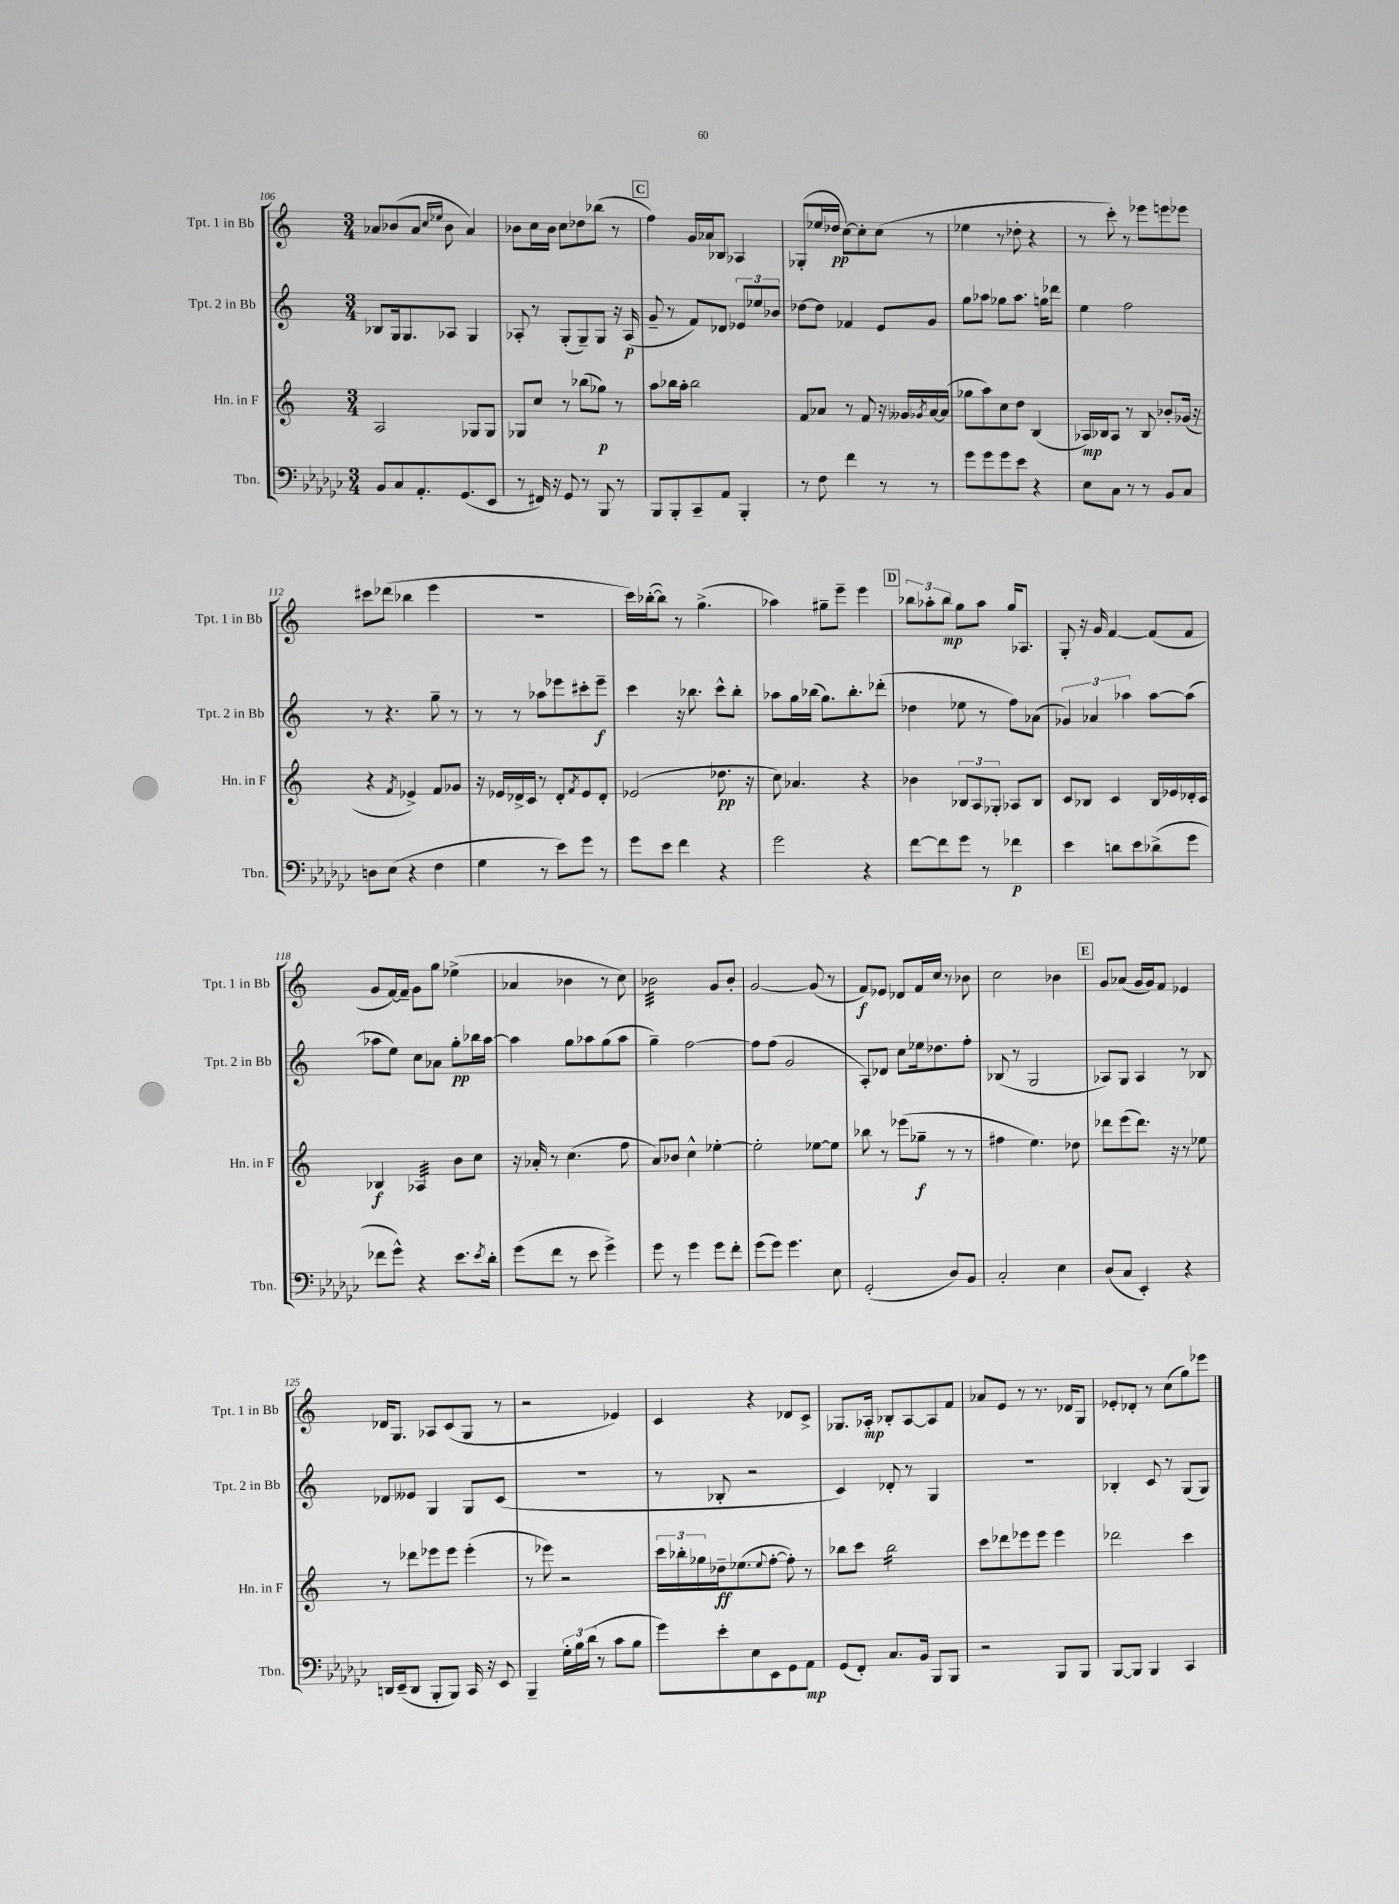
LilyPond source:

<<
\new StaffGroup <<
\new Staff = "s0" \with { instrumentName = "Tpt. 1 in Bb" shortInstrumentName = "Tpt. 1 in Bb" } {
    \clef treble \key c \major \numericTimeSignature \time 3/4
    aes'8 bes'8( aes'8 \grace { c''16 ees''16 } bes'8 aes'4) |
    bes'8 c''16 bes'16 c''8 des''8 bes''8( r8 |
    \mark \markup { \box "C" } f''4) g'16 aes'16 bes8 aes4 |
    ges8-.( ees''16 des''16\pp c''8~) c''8-. c''8( r8 |
    ees''4 r8 des''8-. r4 |
    r8 c'''8-.) r8 ees'''8 e'''8 ees'''8 |
    cis'''8 des'''8( bes''4 e'''4 |
    R2. |
    c'''16) bes''16~-.( bes''8) r8 g''4.->( |
    aes''4) gis''8-- e'''8-- e'''4 |
    \mark \markup { \box "D" } \tuplet 3/2 { bes''8 aes''8-. bes''8\mp } g''8 aes''8 g''16 aes8. |
    g8-. r16 g'16 f'4~ f'8( f'8 |
    g'8 f'16~) f'16-- g'8 g''8 ees''4->( |
    aes'4 bes'4 r8 c''8) |
    bes'2:32 g'8 bes'8-. |
    g'2~ g'8( r8 |
    f'8\f) ees'8 des'8 f'16 c''16 r8 bes'8 |
    c''2 bes'4 |
    \mark \markup { \box "E" } g'8 aes'8( g'16 g'16) f'8 ees'4 |
    des'16 g8. aes8 c'8( g8 r8 |
    r2 ees'4) |
    c'4 r4 des'8 c'8-> |
    ges8. aes16-.\mp bes8-. aes8~ aes8 f'8 |
    aes'8 e'8 r8 r8. des'16 g8 |
    ees'8-. des'8-. r8 c''8( g''8) ees'''8 \bar "|." |
}
\new Staff = "s1" \with { instrumentName = "Tpt. 2 in Bb" shortInstrumentName = "Tpt. 2 in Bb" } {
    \clef treble \key c \major \numericTimeSignature \time 3/4
    bes8 g16 g8. aes8 g4 |
    aes8-. r8 g8-.( g8--) g8 r16 aes16\p( |
    \mark \markup { \box "C" } g'8-- r8 f'8) des'8 \tuplet 3/2 { ees'8 ees''8 bes'8 } |
    des''8~ des''8 fes'4 e'8 g'8 |
    g''8 aes''8 ges''8 aes''8. g''16 des'''8 |
    e''4 f''2 |
    r8 r4. g''8-- r8 |
    r8 r8 aes''8 ees'''8 cis'''8-. ees'''8--\f |
    c'''4 r16 bes''8. c'''8-^ bes''8-. |
    aes''8 g''16 bes''16( g''8.) bes''8.-. des'''8-.( |
    \mark \markup { \box "D" } des''4 ees''8 r8 f''8) aes'8( |
    \tuplet 3/2 { ges'4) aes'4 aes''4 } aes''8~ aes''8( |
    aes''8 e''8) c''8 aes'8 g''8-.\pp bes''16 aes''16~ |
    aes''4 g''8 aes''8 g''8( aes''8 |
    g''4--) f''2~ |
    f''8 f''8( g'2 |
    a8-.) des'8 c''8 ees''16 des''8. f''8-. |
    bes8( r8 g2 |
    \mark \markup { \box "E" } aes8) g8 aes4 r8 bes8 |
    des'8 eeses'8 g4 g8 c'8( |
    R2. |
    r8 bes8-. r2 |
    c'4) des'8-. r8 g4 |
    R2. |
    bes4-. c'8 r8 g8( g8) \bar "|." |
}
\new Staff = "s2" \with { instrumentName = "Hn. in F" shortInstrumentName = "Hn. in F" } {
    \clef treble \key c \major \numericTimeSignature \time 3/4
    a2 ges8 ges8 |
    ges8 c''8 r8 bes''8( ges''8\p) r8 |
    \mark \markup { \box "C" } a''8 bes''16 a''16-. bes''2 |
    f'8 aes'8 r8 f'8 r16 geses'16 \acciaccatura { ges'8 } aes'16~ aes'16( |
    ges''8 a''8) c''8 d''8 b4( |
    aes16\mp) bes16 aes8 r8 bes8 bes'8-. ges'16( r16 |
    r4 \acciaccatura { f'8 } ees'4->) f'8 ges'8 |
    r16 ees'16 des'16-> c'16 r8 des'8-. \acciaccatura { f'8 } ees'8 des'8-. |
    ees'2( des''8.\pp r16 |
    c''8) aes'4. r4 |
    \mark \markup { \box "D" } bes'4 \tuplet 3/2 { bes8 a8 ges8-. } aes8 bes8 |
    c'8 bes8 c'4 bes16 ees'16 des'16-. c'16 |
    bes4\f aes4:32 b'8 c''8 |
    r16 aes'16-. r8 c''4.( f''8 |
    a'8) bes'8 c''4-^ ees''4~-. |
    ees''2-. ees''8~ ees''8 |
    bes''8 r8 ees'''8( ges''8--\f r8 r8 |
    fis''4 e''4.) des''8 |
    \mark \markup { \box "E" } des'''8 e'''8( des'''8.) r16 r8 ees''8 |
    r8 des'''8 ees'''8 ees'''8 ees'''4-.( |
    r8 ees'''8) r2 |
    \tuplet 3/2 { c'''16 bes''16-. ges''16 } des''16--\ff ees''8.( \appoggiatura { ees''8 } f''8~-. f''8-.) r8 |
    bes''8 c'''8 bes''2:16 |
    c'''8 des'''8 ees'''8 ees'''8 ees'''4 |
    des'''2 c'''4 \bar "|." |
}
\new Staff = "s3" \with { instrumentName = "Tbn." shortInstrumentName = "Tbn." } {
    \clef bass \key ges \major \numericTimeSignature \time 3/4
    bes,8 ces8 aes,8.-. ges,8.( ees,8 |
    r8 fis,16) r16 ges,8 r8 bes,,8 r8 |
    \mark \markup { \box "C" } bes,,8 bes,,8-. ces,8-- aes,8 bes,,4-. |
    r8 f8 f'4 r8 r8 |
    ges'8 ges'8 ges'8 ees'8 r4 |
    ees8 ces8 r8 r8 bes,8 ces8 |
    d8 ees8( r4 f4 |
    ges4 r8 ees'8) ges'8 r8 |
    ges'8 ees'8 f'4 r4 |
    ges'2 r4 |
    \mark \markup { \box "D" } f'8~ f'8 ges'8 r8 fes'4\p |
    ees'4 d'8 ees'8 des'8->( ges'8 |
    fes'8 ges'8-^) r4 ees'8. \acciaccatura { ees'8 } des'16-. |
    ges'8( f'8 r8 ees'8 ges'4->) |
    ges'8 r8 ges'4 ges'8 f'8-. |
    ges'8( ges'8) ges'4. ees8 |
    ges,2-.( des8) bes,8 |
    ces2-. ees4 |
    \mark \markup { \box "E" } des8( ces8 ees,4-.) r4 |
    d,16 ees,16--( d,8 bes,,8-. bes,,8) ces,16 r16 ees,8 |
    bes,,4-- \tuplet 3/2 { ges16-. bes16 des'16( } r8 ces'8 bes8 |
    ges'8) ees'8-. ees8 ees,8 ges,8 aes,8\mp |
    ges,8( f,8-.) ces8. bes,16 bes,,8 bes,,8 |
    r2 bes,,8 bes,,8 |
    bes,,8~ bes,,8 bes,,4 ces,4 \bar "|." |
}
>>
>>
\layout { \context { \Score currentBarNumber = #106 } }
